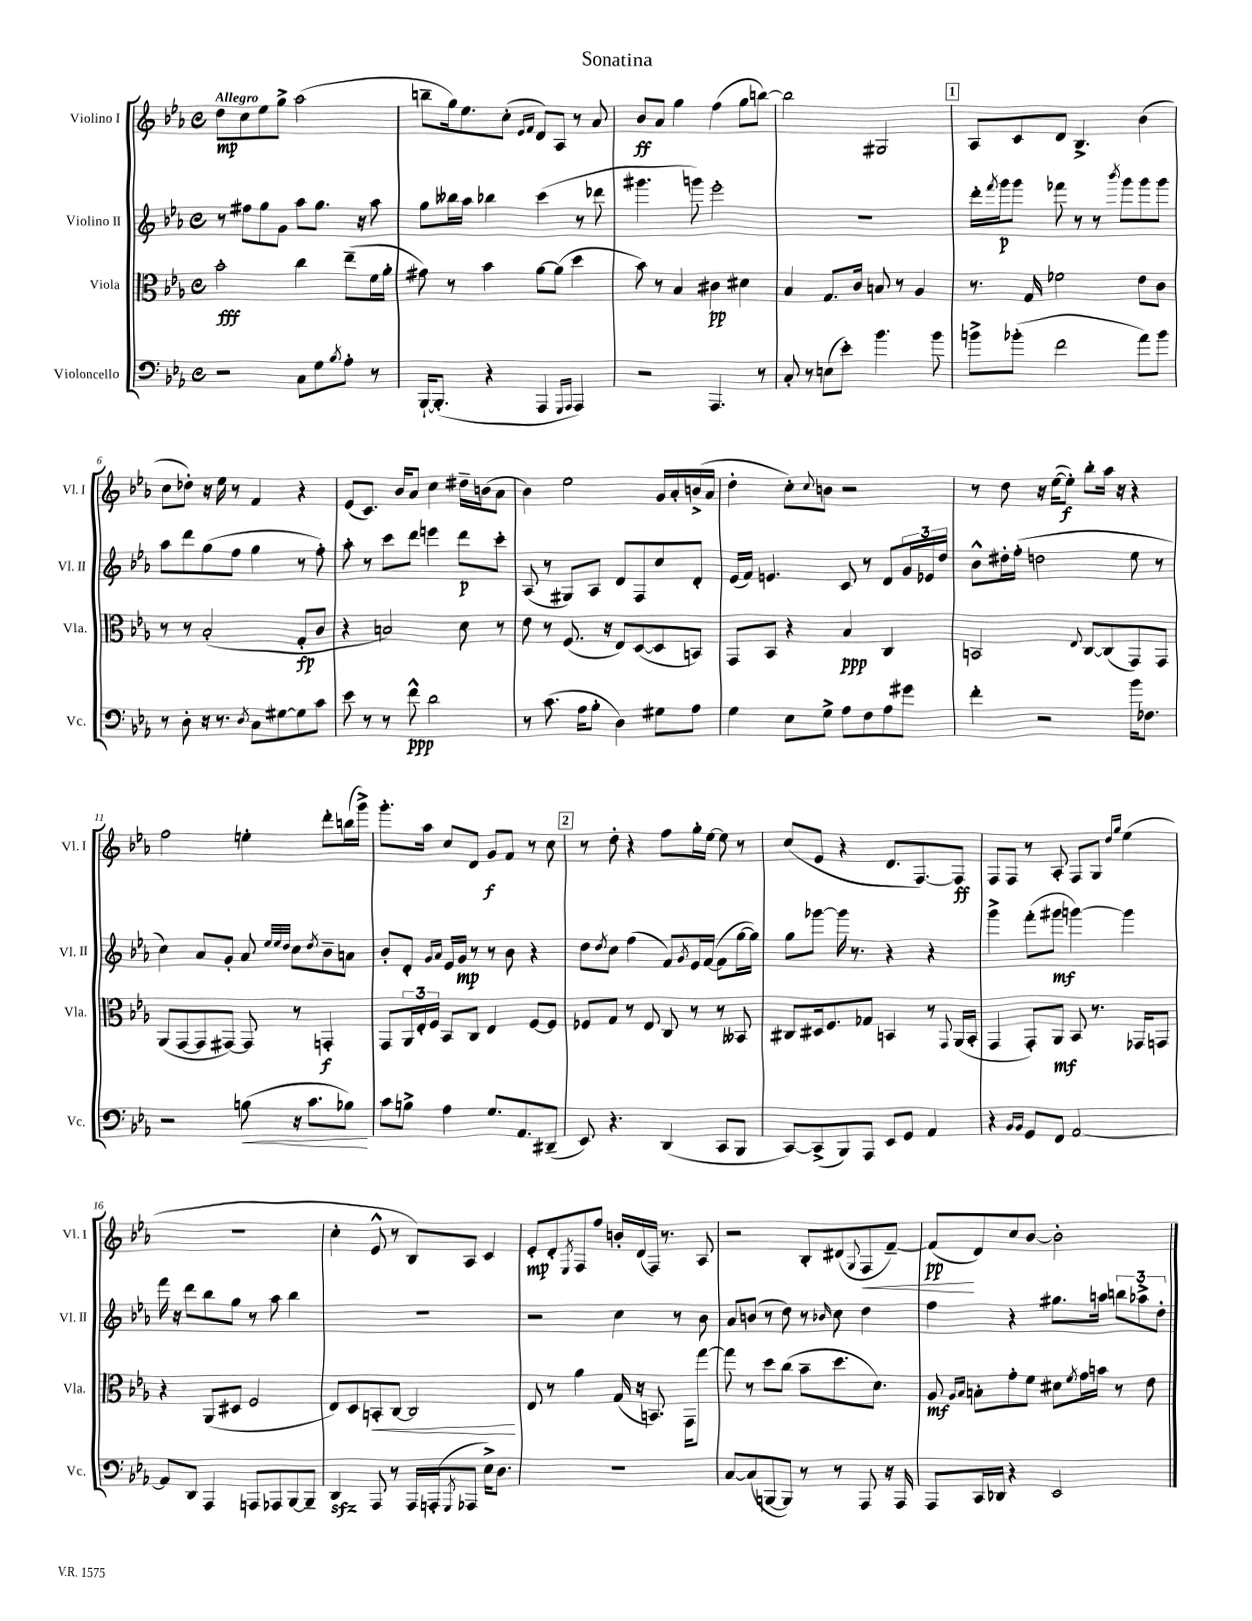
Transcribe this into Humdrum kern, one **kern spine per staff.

**kern	**kern	**kern	**kern
*staff4	*staff3	*staff2	*staff1
*clefF4	*clefC3	*clefG2	*clefG2
*k[b-e-a-]	*k[b-e-a-]	*k[b-e-a-]	*k[b-e-a-]
*M4/4	*M4/4	*M4/4	*M4/4
*met(c)	*met(c)	*met(c)	*met(c)
2r	2b-'	8r	8dd
.	.	8ff#	8cc
.	.	8gg	8ee-
.	.	8g	8gg^
8C	4cc	8aa-	(2aa-
8G	.	8.gg	.
8qB-	.	.	.
8A-'	(8ee-~	.	.
.	.	16r	.
8r	16f	8aa-	.
.	16a-'	.	.
=	=	=	=
[16BBB-`	8g#)	8gg	8bb~
(8.BBB-']	.	.	.
.	8r	16bb--	16gg)
.	.	16aa-	8.ee-
4r	4b-	4bb-	.
.	.	.	(8cc'
.	.	.	16qqe-
.	.	.	16qqf
4AAA-	[8a-	(4ccc	8d)
.	(8a-]	.	8A-
16qqGGG	.	.	.
16qqAAA-	.	.	.
4AAA-)	4dd	8r	8r
.	.	8ddd-	8a-
=	=	=	=
2r	8b-)	4.ggg#	8b-
.	8r	.	8a-
.	4B-	.	4gg
.	.	8ggg)	.
4.AAA-	4c#	2eee-'	(4ff
.	4d#	.	8gg
8r	.	.	[8bb)
=	=	=	=
8C'	4B-	1r	2bb]
8r	.	.	.
(8E	8.G	.	.
8e-')	.	.	.
.	16c	.	.
4.b-	8B	.	2G#
.	8r	.	.
.	4A-	.	.
8b-	.	.	.
=	=	=	=
8b^	8.r	16ddd'	8A-
.	.	8qfff	.
.	.	16ggg	.
(8b-'	.	8ggg	8c
.	16G	.	.
2f	2f-	8fff-	8d
.	.	8r	4.B-^
.	.	8r	.
.	.	8qbbb-	.
.	.	8ggg	.
8a-)	8e-	8ggg	(4b-
8b-	8c	8ggg	.
=	=	=	=
8r	8r	8aa-	8cc
8D'	8r	8ddd	8dd-')
16r	(2B-'	(8gg	16r
8.r	.	.	16ee-
.	.	8ff	8r
8qD	.	.	.
8C	.	4gg	4f
[8G#	.	.	.
8G#]	8G'	8r	4r
8c	8c	8ff')	.
=	=	=	=
8e-	4r	8aa-'	(8e-
8r	.	8r	8.c)
8r	2B)	8ccc	.
.	.	.	16b-
8f^^	.	8ddd	8a-
2d	.	4eee	4cc
.	8d	8ddd	16dd#~
.	.	.	(16b
.	8r	8ccc'	8a-
=	=	=	=
8r	8e-	(8A-	4b-)
(8.c	8r	8r	.
.	(8.F	8G#)	2ee-
16A-	.	.	.
8B-'	.	8A-	.
.	16r	.	.
4D)	8E-)	8d	.
.	([8D	8F	.
8G#	8D]	8cc	16g
.	.	.	16a-'
8A-	8BB)	8d'	(16b^
.	.	.	16a-
=	=	=	=
4G	8GG	(16e-	4dd'
.	.	16f)	.
.	8BB-	4.e	.
8E-	4r	.	8cc')
.	.	.	8qqcc
8G^	.	.	8b
8A-	4B-	8c	2r
8F	.	8r	.
8A-	4C	8d	.
8g#	.	24g	.
.	.	24e-	.
.	.	24dd	.
=	=	=	=
4f'	2BB	8b-^^	8r
.	.	16dd#'	8dd
.	.	(16ff'	.
2r	.	2dd	16r
.	.	.	([16ee-
.	.	.	8ee-'])
.	8qqE-	.	.
.	[8C	.	8bb-'
.	(8C]	.	16aa-
.	.	.	16r
16b-	8GG)	8ee-	4r
8.F-	.	.	.
.	8GG	8r	.
=	=	=	=
2r	(8AA-	4cc)	2ff
.	[8GG	.	.
.	8GG]	8a-	.
.	[8GG#)	8g'	.
(8B	8GG#]	8a-	4ee'
.	.	32qqee-	.
.	.	32qqee-	.
.	.	32qqdd	.
16r	8r	8cc	.
8.c	.	.	.
.	.	8qdd	.
.	4GG'	8b-~	8ddd'
8B-)	.	8a	(16bb
.	.	.	16ggg^)
=	=	=	=
8c	8GG	8b-'	8.ggg'
8B^	24AA-	8d'	.
.	24E-'	.	.
.	.	.	16aa-
.	24F	.	.
.	.	16qqg	.
.	.	16qqa-	.
4A-	8BB-	16e-	8cc
.	.	16g	.
.	8C	8r	8d
8.G	4E-	8r	8g
.	.	8b-	8f
8.AA-	.	.	.
.	[8F	4r	8r
(8DD#~	8F]	.	8cc
=	=	=	=
8EE-)	8F-	8dd	8r
.	.	8qdd	.
4.r	8G	8cc	8dd'
.	8r	(4ff	4r
.	8E-	.	.
(4DD	8C	8f)	8ff
.	.	8qg	.
.	8r	16e-	16gg'
.	.	([16f	[16ee-
8CC	8r	8f]	8ee-]
8BBB-	8BB--	[16gg	8r
.	.	16gg])	.
=	=	=	=
[8CC)	8C#	8gg	(8cc
(8CC^]	16D#	[8ggg-	8e-
.	8.F	.	.
8BBB-)	.	16ggg-]	4r
.	.	8.r	.
8AAA-	8G-	.	.
8EE-	4BB	4r	8.d
8GG	.	.	.
.	.	.	[8.F)
4AA-	8r	4r	.
.	8qqGG	.	.
.	(16AA-	.	8F]
.	16BB'	.	.
=	=	=	=
4r	4GG	4ggg^	8F
.	.	.	8F
16qqBB-	.	.	.
16qqBB-	.	.	.
8GG	8GG')	(8fff'	8r
8FF	8AA-	8ggg#	8A-'
[2AA-	8BB-	[4ggg)	8F
.	8.r	.	8G
.	.	.	16qqdd
.	.	.	16qqgg
.	.	4ggg]	(4ee-
.	16GG-	.	.
.	8GG	.	.
=	=	=	=
8AA-]	4r	16fff	1r
.	.	16r	.
8DD	.	8ddd	.
4AAA-	(8AA-	8bb-	.
.	8D#	8gg	.
8AAA	2F	8r	.
8AAA-	.	8aa-	.
[8BBB-	.	4bb-	.
8BBB-~]	.	.	.
=	=	=	=
4DD	8E-)	1r	4cc'
.	8D	.	.
8AAA-	8BB'	.	8e-^^
8r	[8C	.	8r
16AAA-	2C]	.	8B-)
(16AAA'	.	.	.
8qGGG	.	.	.
8AAA-	.	.	8A-
16E-^)	.	.	4c
8.D	.	.	.
=	=	=	=
1r	8E-	2r	8e-'
.	8r	.	8d'
.	.	.	8qE-
.	4a-	.	8F
.	.	.	8ff
.	(16G	4cc	16b'
.	16r	.	(16d
.	8.BB)	.	16F)
.	.	.	8.r
.	.	8r	.
.	16GG	.	.
.	[8gg	8b-	8A-
=	=	=	=
[8C	8gg]	8a-	2r
(8C]	8r	(8b	.
[8BBB	8dd	8r	.
8BBB])	(8cc	8dd)	.
8r	8b-~	8r	8B-'
.	.	16qqb-	.
8r	8.dd	8cc	(8d#
.	.	.	8qqG
8AAA-	.	4dd	8F
.	8.d)	.	.
16r	.	.	[8f~)
16AAA-	.	.	.
=	=	=	=
8AAA-	8A-	4ff	(8f]
.	16qqA-	.	.
.	16qqB-	.	.
16CC	8B'	.	8d)
16DD-	.	.	.
4r	8g'	4r	8cc
.	8f	.	[8b-
2EE-	8d#	8.gg#	2b-']
.	8qf	.	.
.	16g	.	.
.	16b	16aa	.
.	8r	12bb	.
.	.	12aa-^	.
.	8e-	.	.
.	.	12dd'	.
==	==	==	==
*-	*-	*-	*-
